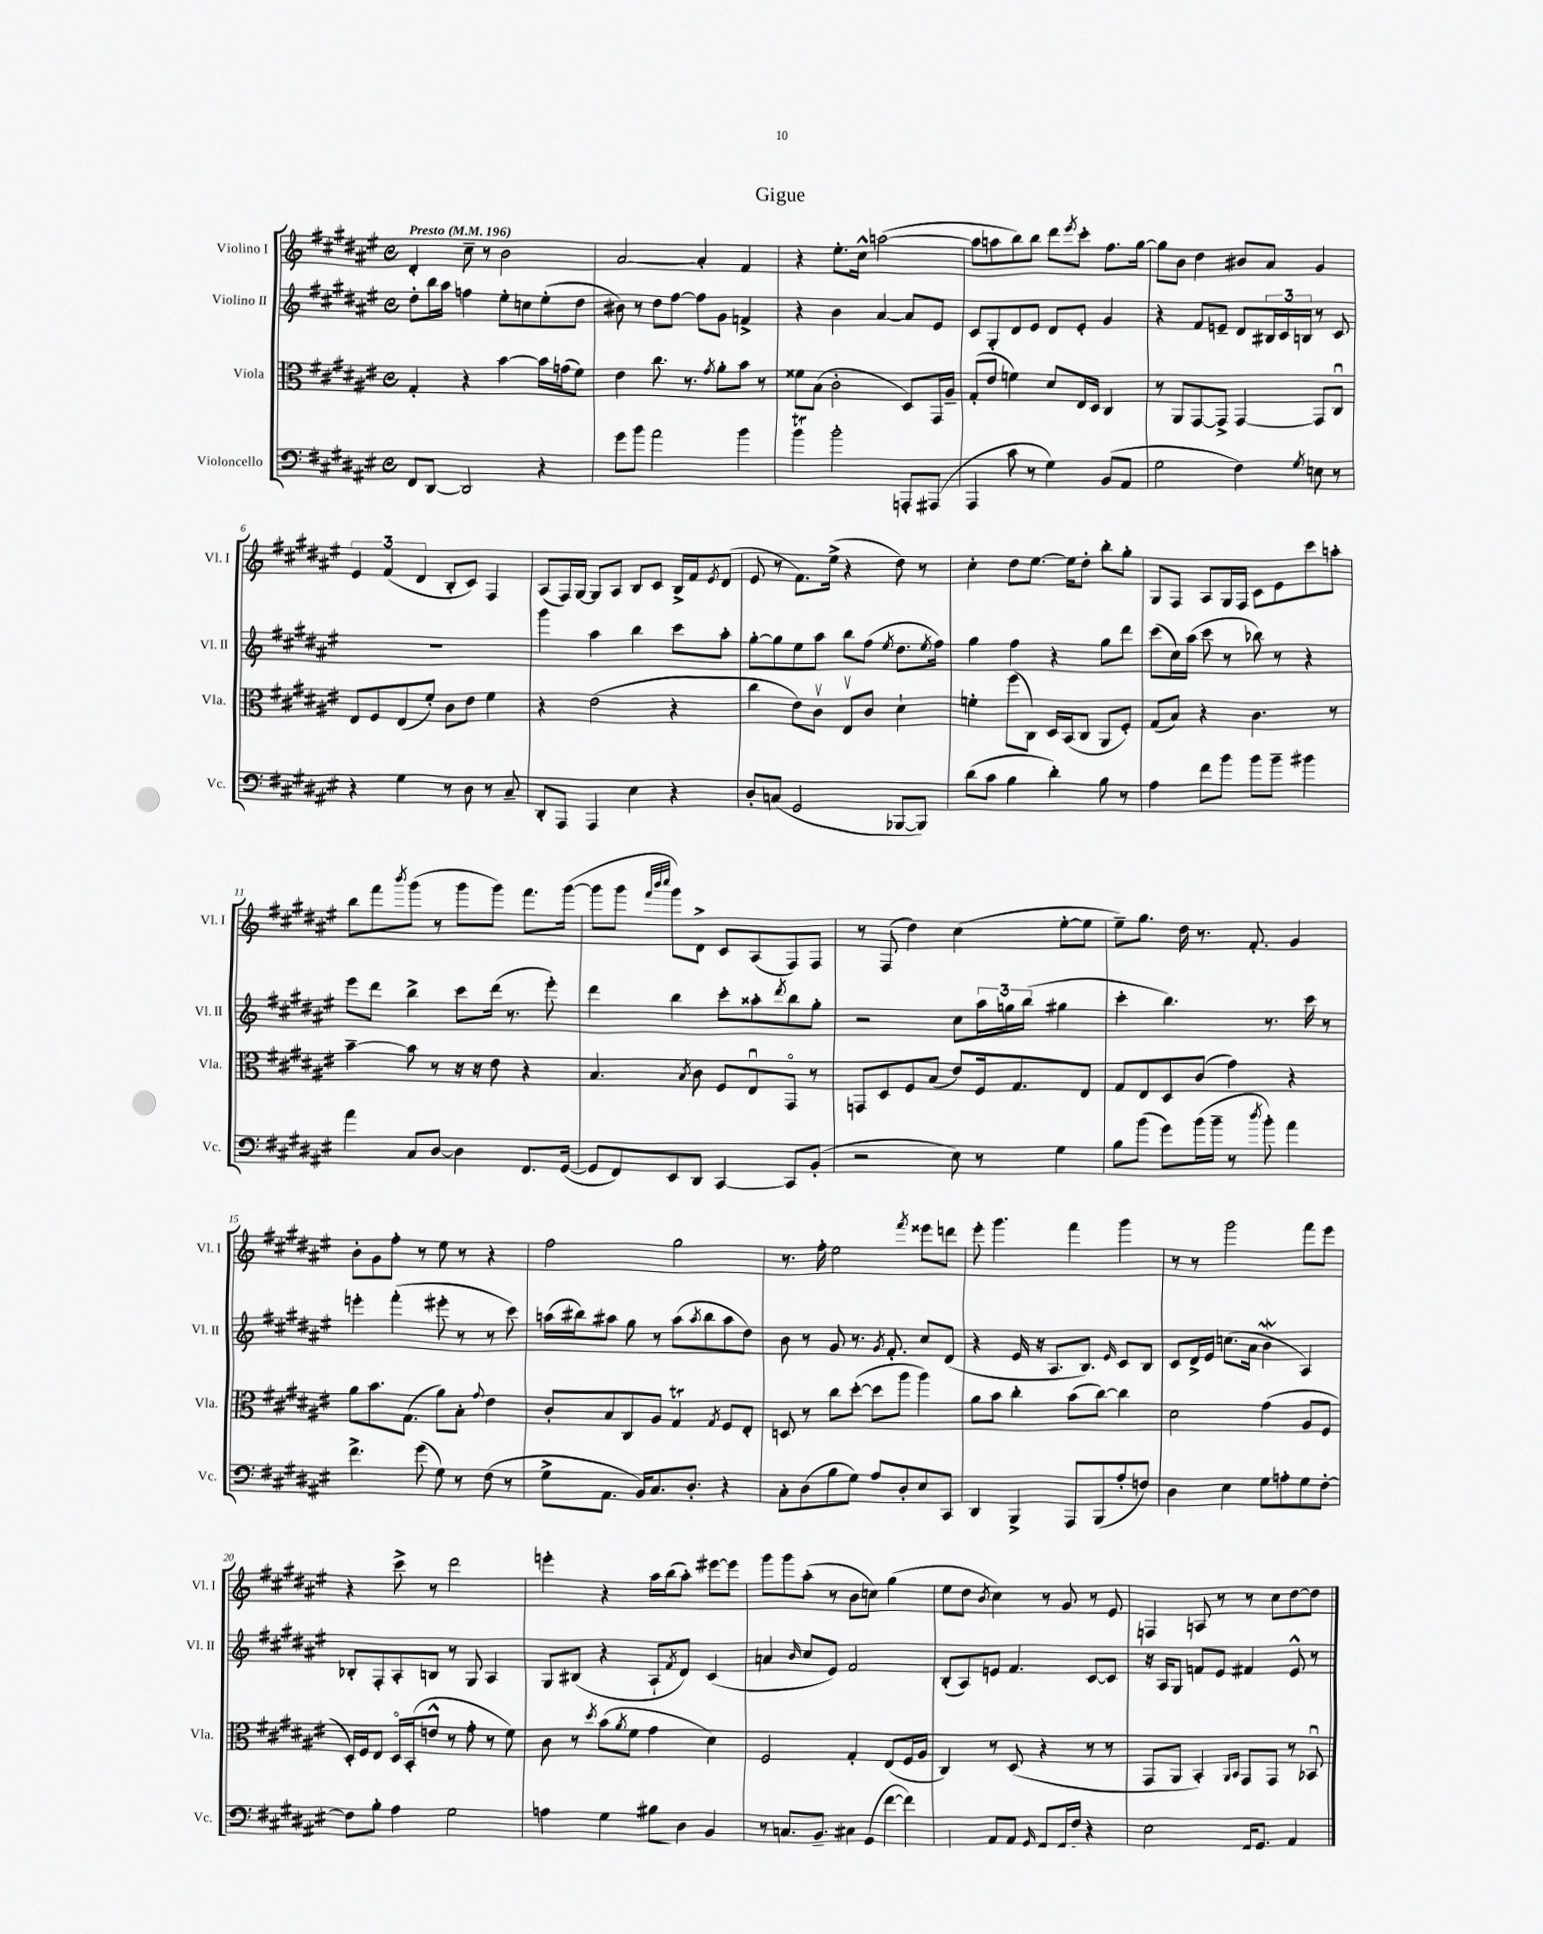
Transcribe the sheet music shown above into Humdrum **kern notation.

**kern	**kern	**kern	**kern
*staff4	*staff3	*staff2	*staff1
*clefF4	*clefC3	*clefG2	*clefG2
*k[f#c#g#d#a#e#]	*k[f#c#g#d#a#e#]	*k[f#c#g#d#a#e#]	*k[f#c#g#d#a#e#]
*M4/4	*M4/4	*M4/4	*M4/4
*met(c)	*met(c)	*met(c)	*met(c)
*MM196	*MM196	*MM196	*MM196
8FF#	4G#'	8dd#'	4d#'
[8DD#	.	16bb	.
.	.	16aa#	.
2DD#]	4r	4ff	8cc#~
.	.	.	8r
.	[4b	8ee#'	2b
.	.	8cc	.
4r	16b]	(8ee#'	.
.	(16g	.	.
.	8f#)	8dd#	.
=	=	=	=
8g#	4e#	8b#)	[2a#
8b	.	8r	.
2a#	8.cc#	8dd#	.
.	.	[8ff#	.
.	8.r	.	.
.	.	8ff#]	4a#']
.	8qg#	.	.
.	8a#'	8g#	.
4b	8b	4f^	4f#
.	8r	.	.
=	=	=	=
4b	8f##	4r	4r
.	(8B	.	.
2b'	2c#'	4b	8.ee#'
.	.	.	16cc#^^
.	.	[4a#	([2aa
8AAA'	8D#)	8a#]	.
(8AAA#	16GG#	8e#	.
.	16A#~	.	.
=	=	=	=
4AAA#	(8G#'	8c#	8aa]
.	8e#	8G#'	8aa
8c#	4f)	8d#	8bb)
8r	.	8e#	8bb
4G#)	8d#	8d#	8ddd#
.	.	.	8qeee#
.	16E#	8e#'	8ccc#'
.	16D#	.	.
(8BB	4C#	4g#	8.ff#
8AA#	.	.	.
.	.	.	[16gg#
=	=	=	=
2G#	8r	4r	8gg#]
.	8AA#	.	8b
.	[8GG#	8f#	4dd#
.	8GG#^]	8e~	.
4F#)	[4GG#	8d#	8b#
.	.	24B#	8a#
.	.	24c#	.
.	.	24B	.
8qG#	.	.	.
8E	8GG#]	8r	4g#
8r	8C#u	8c#	.
=	=	=	=
4r	8E#	1r	6e#
.	8F#	.	.
.	.	.	(6f#
4G#	(8E#	.	.
.	.	.	6d#
.	8f#')	.	.
8r	8c#	.	8B'
8D#	8e#	.	8c#)
8r	4f#	.	4F#
8C#~	.	.	.
=	=	=	=
8DD#'	4r	4ggg#	(8A#
8AAA#	.	.	16F#)
.	.	.	[16G#
4AAA#	(2e#	4aa#	8G#]
.	.	.	8A#
4E#	.	4bb	8B
.	.	.	8c#
4r	4r	8ccc#	16B^
.	.	.	16f#
.	.	.	8qe#
.	.	8aa#'	(8d#
=	=	=	=
8D#'	4cc#	[8gg#'	8e#
(8C	.	8gg#]	8r
2GG#	8e#)	8ee#	8.f#)
.	8c#v	8aa#	.
.	.	.	(16ee#^
.	8E#v	8bb	4r
.	8c#	(8ff#	.
.	.	8qee#	.
[8BBB-	4d#`	8.dd#	8dd#)
8BBB-])	.	.	8r
.	.	8qee#	.
.	.	16ff#)	.
=	=	=	=
(8d#	4f'	4gg#	4cc#'
8c#	.	.	.
4B	(8ff#	4ff#	8dd#
.	8C#)	.	[8.ee#
4d#')	16D#	4r	.
.	(16BB	.	16ee#]
.	8C#	.	8dd#'
8B	8AA#	8gg#	8bb'
8r	8F#')	8ddd#	8gg#'
=	=	=	=
4A#	(8G#	(8ccc#	8G#
.	8B)	16cc#)	8F#
.	.	(16aa#	.
8f#	4r	8ccc#	8A#
8b	.	8r	16G#
.	.	.	16F#
8b	4.c#	8bb-)	8c#
8b~	.	8r	8e#
4b#	.	4r	8ccc#
.	8r	.	8aa'
=	=	=	=
4a#	[4b~	8eee#	8bb
.	.	8ddd#	8fff#
.	.	.	8qbbb
8C#	8b]	4bb^	(8ggg#
[8D#	8r	.	8r
4D#]	16r	8ccc#	8ggg#
.	16r	.	.
.	8e#	(16ddd#	8ggg#)
.	.	8.r	.
8.FF#	4r	.	8.fff#
.	.	8eee#')	.
([16GG#	.	.	([16ggg#
=	=	=	=
8GG#]	4.B	4ddd#	8ggg#]
8FF#)	.	.	8ggg#
.	.	.	32qqfff#
.	.	.	32qqbbb
.	.	.	32qqcccc#
8EE#	.	4bb	8ggg#)
.	8qB	.	.
8DD#	8c#	.	8d#^
[4CC#	8F#	8ccc#'	8c#
.	8E#u	8aa##'	(8A#
.	.	8qddd#	.
8CC#]	8GG#o	8bb	8F#)
(8BB'	8r	8gg#'	8F#
=	=	=	=
2r	8GG	2r	8r
.	8D#	.	(8F#
.	8F#	.	4dd#)
.	(8B	.	.
8E#)	8e#)	8cc#	(4cc#
8r	16F#	24aa#	.
.	.	24gg	.
.	8.G#	.	.
.	.	(24bb	.
4G#	.	4gg#	[8ee#'
.	8E#	.	8ee#]
=	=	=	=
8B	8G#	4ccc#'	8ee#~)
(8b	8E#	.	8.gg#
8g#)	8D#	4.bb)	.
.	.	.	16dd#
(16b	(8c#	.	8.r
16b~	.	.	.
8r	4g#)	.	.
.	.	.	8.f#'
8qdd#	.	.	.
8b')	.	8.r	.
4a#	4r	.	4g#
.	.	16ccc#	.
.	.	8r	.
=	=	=	=
4.f#^	8a#	4eee'	8b'
.	8.b	.	8g#
.	.	(4fff#'	8ff#'
.	(8.G#	.	.
(8g#	.	.	8r
8G#)	8a#)	8eee#'	8ee#
8r	8B'	8r	8r
.	8qqg#	.	.
(8F#	4e#	8r	4r
8r	.	8ccc#)	.
=	=	=	=
8G#^	8c#'	(16aa	2ff#
.	.	16bb#)	.
8.AA#	8B	8aa#	.
.	8C#	8gg#	.
16BB)	.	.	.
8.C#	8A#	8r	.
.	4G#	(8aa#	2gg#
8.D#'	.	.	.
.	.	8qaa#	.
.	.	8bb#	.
.	8qG#	.	.
4r	8F#	8aa#	.
.	8E#'	8dd#)	.
=	=	=	=
8C#'	8D	8b	8.r
(8D#	8r	8r	.
.	.	.	16ff#'
8B	8cc#	8g#	2ee#
8G#)	([8dd#'	8.r	.
8A#	8dd#]	.	.
.	.	8qg#	.
.	.	8.f#'	.
8D#'	8aa#	.	.
.	.	.	8qfff#
8E#	4aa#)	8cc#	8eee##
8CC#	.	(8d#	8ddd
=	=	=	=
4DD#	8a#	4r	8eee#'
.	8b	.	4.ggg#
4BBB^	4cc#'	16e#	.
.	.	16r	.
.	.	8.A#	.
8AAA#	(8b	.	4fff#
.	.	8.B)	.
(8BBB	[8cc#)	.	.
.	.	16qqe#	.
8A#'	4cc#]	8c#	4ggg#
8F)	.	8B	.
=	=	=	=
4D#	2d#	8c#	8r
.	.	16d#^	8r
.	.	16e#	.
4E#	.	(8.cc	2ggg#
.	.	16a#	.
8G#	(4g#	4b	.
8A'	.	.	.
8G#	8A#	4A#)	8fff#
[8F#'	8F#	.	8eee#
=	=	=	=
8F#]	16D#')	8B-'	4r
.	16F#	.	.
8B'	8E#	8F#'	.
4A#	16D#o	8A#'	8ccc#^
.	(16BB'	.	.
.	8e^^	8B	8r
2G#	8r	8r	2ddd#
.	8g#'	8G#	.
.	8r	4A#	.
.	8f#)	.	.
=	=	=	=
4A	8c#	8G#	4eee'
.	8r	(8B#	.
.	8qdd#	.	.
4G#	(8b	4r	4r
.	8qa#	.	.
.	8f#	.	.
8B#	4g#	8A#`	16aa#
.	.	.	(16bb
.	.	8qf#	.
8D#	.	8d#)	8aa#')
4BB	4d#)	(4c#	[8eee#
.	.	.	8eee#]
=	=	=	=
8r	2F#	4a	8ggg#
8.C	.	.	8ggg#
.	.	16qqb	.
.	.	8cc#	(8aa#'
8.BB~	.	.	.
.	.	8e#)	8r
8C#	4G#'	2f#	8b
(8GG#	.	.	8cc)
[8f#	(8E#	.	(4gg#
8f#])	16F#	.	.
.	16A#	.	.
=	=	=	=
(4CC#	4C#)	(8B'	8ee#
.	.	8A#)	8dd#
.	.	.	8qb
8AA#)	8r	8e	4cc#)
8AA#	(8D#	4.f#	.
16qqGG#	.	.	.
[8FF#'	4r	.	8r
16FF#]	.	.	8g#
16F#^	.	.	.
4r	8r	[8c#	8r
.	8r	8c#]	8e#
=	=	=	=
2E#	8GG#	16r	4F
.	.	16A#	.
.	8AA#	8G#	.
.	4BB')	8f	8A
.	.	8e#	8r
.	16qqAA#	.	.
.	16qqBB	.	.
16FF#	8GG#	4f#	8r
8.GG#	.	.	.
.	8GG#	.	8cc#
4AA#	8r	8e#^^	[8dd#
.	8BB-u	8r	8dd#]
==	==	==	==
*-	*-	*-	*-
